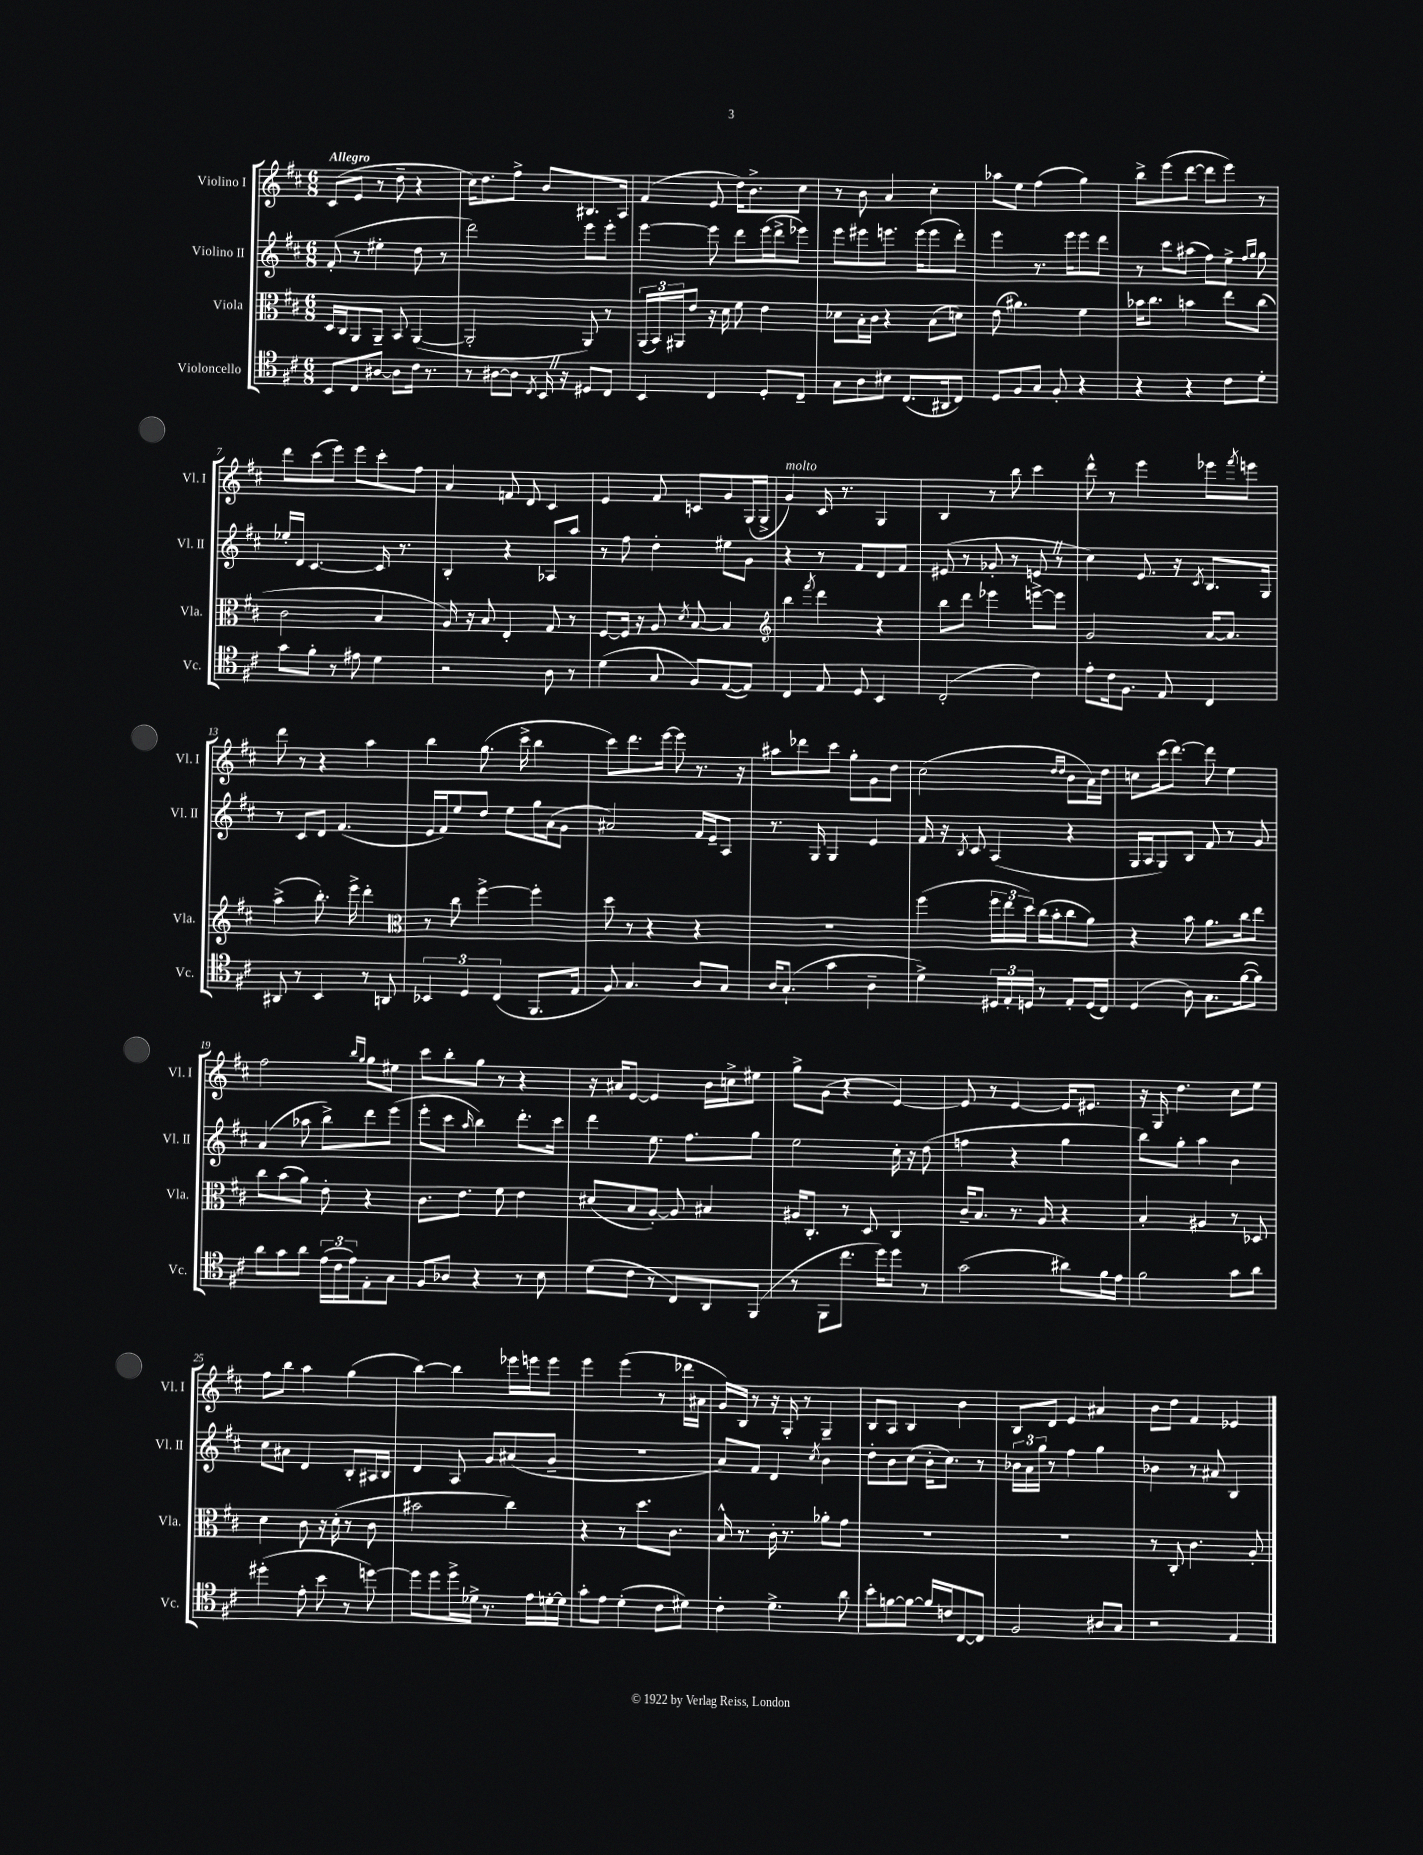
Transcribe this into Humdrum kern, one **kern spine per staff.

**kern	**kern	**kern	**kern
*staff4	*staff3	*staff2	*staff1
*clefC4	*clefC3	*clefG2	*clefG2
*k[f#c#]	*k[f#c#]	*k[f#c#]	*k[f#c#]
*M6/8	*M6/8	*M6/8	*M6/8
8BB	16D	(8f#'	(8c#
.	16C#	.	.
8C#	8AA	8r	8e
[8A#	8AA~	4ee#'	8r
8A#]	8BB	.	8dd~
16c#	([4AA	8dd	4r
8.r	.	.	.
.	.	8r	.
=	=	=	=
8r	2AA']	2ddd)	16cc#)
.	.	.	8.dd
[8A#	.	.	.
8A#]	.	.	8ff#^
8qC#	.	.	.
16BB	.	.	8b
16r	.	.	.
8D#	8AA)	8eee	8.B#
8C#	8r	8eee'	.
.	.	.	16A
=	=	=	=
4BB	(24AA	[4eee	(4f#
.	24BB)	.	.
.	24AA#	.	.
.	8e	.	.
4C#	16r	8eee]	8e
.	16d	.	.
.	8f#	8ddd	16dd)
.	.	.	8.b^
8D'	4e	(16eee	.
.	.	16ddd^	.
8C#~	.	8eee-)	8cc#
=	=	=	=
8G	8d-	8eee	8r
8A	16B'	8eee#	8b
.	16c#	.	.
8B#	4r	8.eee	4a
(8.C#	.	.	.
.	.	(16eee	.
.	(8B	8eee	4cc#'
16AA#	.	.	.
8C#)	8d)	8ddd')	.
=	=	=	=
8D	(8e	4eee	8aa-
8F#	4.a#)	.	8ee
8G	.	8.r	(4ff#
8F#'	.	.	.
.	.	16eee	.
4r	4f#	8eee	4gg)
.	.	8ddd	.
=	=	=	=
4r	16b-	8r	8bb^
.	8.cc#	.	.
.	.	8ccc#	(8eee
4r	4b	(8aa#	[8ddd
.	.	8ff#)	8ddd]
8c#	8ee	8ee^	8eee)
.	.	16qqff#	.
.	.	16qqgg	.
8d'	(8cc#	8gg	8r
=	=	=	=
8g	2c#	16ee-'	8ddd
.	.	16d	.
8f#'	.	[4.c#	(8ccc#
8r	.	.	8eee)
8e#	.	.	8eee
4d	4B	16c#]	8ccc#'
.	.	8.r	.
.	.	.	8ff#
=	=	=	=
2r	16A)	4B'	4a
.	16r	.	.
.	8B	.	.
.	4E'	4r	8f
.	.	.	8d
8A	8G	8A-	4c#
8r	8r	8aa	.
=	=	=	=
(4d	[8F#	8r	4e
.	16F#]	8ff#	.
.	16r	.	.
8G	8A	4dd'	8f#
.	8qd	.	.
8F#)	[8B	.	8c
([8E	4B]	8ee#	8g
8E])	.	8g	(16G
.	.	.	16G^
=	=	=	=
*	*clefG2	*	*
4C#	4bb	4r	4g)
.	8qfff#	.	.
8E	4ddd	8r	16c#
.	.	.	8.r
8D	.	8f#	.
4BB	4r	8d	4G
.	.	8f#	.
=	=	=	=
(2C#'	8bb	(8e#	4B
.	8ddd	8r	.
.	4eee-	8g-'	8r
.	.	8r	8bb
4c#)	[8eee^	8e	4ccc#
.	8eee]	8r	.
=	=	=	=
8e'	2g	4cc#)	8ddd^^
16c#	.	.	8r
8.F#	.	.	.
.	.	8.e	4eee
8E	.	.	.
.	.	16r	.
.	.	8qc#	.
4C#	[16a	8.B	8eee-
.	8.a]	.	.
.	.	.	8qfff#
.	.	.	8eee
.	.	16G	.
=	=	=	=
8AA#	(4aa^	8r	8ddd
8r	.	8c#	8r
4BB	8.bb')	8d	4r
.	.	(4.f#	.
.	16eee^	.	.
8r	4ddd'	.	4aa
8AA	.	.	.
=	=	=	=
*	*clefC3	*	*
6BB-	8r	16e	4bb
.	.	16f#)	.
.	8cc#	8ee	.
6D	.	.	.
.	[4ff#^	8dd	(8.gg
(6C#	.	.	.
.	.	8ee	.
.	.	.	16ccc#^
8.FF#	4ff#']	16gg	4bb
.	.	(16a	.
.	.	8g	.
16E	.	.	.
=	=	=	=
8F#)	8dd	2a#)	8ccc#)
4.G	8r	.	8.ddd
.	4r	.	.
.	.	.	[16eee
.	.	.	8eee]
8A	4r	16f#	8.r
.	.	16e~	.
8G	.	8A	.
.	.	.	16r
=	=	=	=
16A	2.r	8.r	8aa#
(8.G`	.	.	.
.	.	.	8ddd-
.	.	16G	.
4g	.	4G	8ccc#
.	.	.	8gg'
4A~	.	4e	8g
.	.	.	8dd
=	=	=	=
4d^)	(4ff#	16f#	(2cc#
.	.	16r	.
.	.	8qB	.
.	.	8c#	.
24D#	24ff#	(4A	.
24E'	24ee	.	.
24D	24dd)	.	.
8r	(16cc#	.	.
.	16b'	.	.
.	.	.	16qqdd
.	.	.	16qqdd
8E'	8cc#	4r	8b
(16D	8a)	.	16a)
16C#)	.	.	16dd
=	=	=	=
(4D	4r	16G	8cc
.	.	16A	.
.	.	8G)	(16ccc#
.	.	.	[8.ddd)
8A)	8b	8B	.
8.G	8.a	8f#	8ddd]
.	.	8r	4ee
([16f#	16cc#	.	.
8f#])	8ee	8g	.
=	=	=	=
8a	8cc#	(4a	2ff#
8g	(8b	.	.
8a	8a)	8aa-	.
(24e	8e'	8bb^)	.
24c#	.	.	.
24e)	.	.	.
.	.	.	16qqbb
.	.	.	16qqgg
8E'	4r	8ddd	8gg
8G	.	(8eee	8ee#
=	=	=	=
8F#	8.c#	8eee'	8ccc#
8A-	.	8ccc#	8bb'
.	8.e	.	.
.	.	16qqaa	.
4r	.	4bb)	8gg
.	8f#	.	8r
8r	4e	8.ddd'	4r
8B	.	.	.
.	.	16ccc#	.
=	=	=	=
(8d	(8d#	4ddd	16r
.	.	.	16a#
8c#	8B	.	[8e
8r	[8A')	8.ee	4e]
8C#)	8A]	.	.
.	.	8.ff#	.
8AA	4B#	.	16b
.	.	.	16cc^
(8FF#	.	8gg	8ee#
=	=	=	=
8r	16A#	2ee	8gg^
.	8.C#'	.	.
8FF#	.	.	(8g
8.cc#	8r	.	4r
.	8D	.	.
16dd)	.	.	.
8dd	4C#	16cc#'	[4e)
.	.	16r	.
8r	.	(8dd	.
=	=	=	=
(2g	16c#~	4ff	8e]
.	8.B	.	.
.	.	.	8r
.	8.r	4r	[4e
.	16A	.	.
8a#)	4r	4gg	16e]
.	.	.	8.e#
16f#	.	.	.
16e	.	.	.
=	=	=	=
2f#	4B'	8bb)	16r
.	.	.	16G
.	.	8gg'	4.dd
.	4A#	4aa	.
8g	8r	4b	8cc#
8a	8D-	.	8ee
=	=	=	=
(4dd#'	4d	8cc#	8ff#
.	.	8a#	8bb
8e'	8c#	4d	4aa
8b	16r	.	.
.	(16d'	.	.
8r	8r	8B'	(4gg
[8dd)	8c#	16A#	.
.	.	16B	.
=	=	=	=
8dd]	2b#	4d	[4bb)
8dd	.	.	.
16dd^	.	8A	4bb]
16d-^	.	.	.
8.r	.	8g	.
.	4cc#)	(8a#	16eee-
16e	.	.	16eee
[16d'	.	8g~	8eee
16d]	.	.	.
=	=	=	=
8g'	4r	2.r	4eee
8e	.	.	.
(4d'	8r	.	(4eee
.	8.dd	.	.
8c#	.	.	8r
.	8.c#	.	.
8d#)	.	.	16ddd-
.	.	.	16a#
=	=	=	=
4c#'	16B^^	8a)	16g)
.	8.r	.	16B
.	.	8f#	8r
4.d^	16c#'	4d	16r
.	8.r	.	16G'
.	.	.	8r
.	.	8qcc#	.
.	8a-'	4b	4G~
8a	8g	.	.
=	=	=	=
8b'	2.r	8dd'	8B
[8f	.	8b	8A
8f_	.	(8cc#	4B
16f]	.	16b'	.
16c	.	8.cc#)	.
[8C#	.	.	4b
8C#]	.	8r	.
=	=	=	=
2F#	2.r	24b-	8B
.	.	24a	.
.	.	24gg	.
.	.	8r	8d
.	.	4ff#	4e
8A#	.	4gg	4a#
8G	.	.	.
=	=	=	=
2r	8r	4b-	8b
.	8C#'	.	8dd
.	4.c#	8r	4f#
.	.	8a#	.
4E	.	4B	4e-
.	8A'	.	.
==	==	==	==
*-	*-	*-	*-
